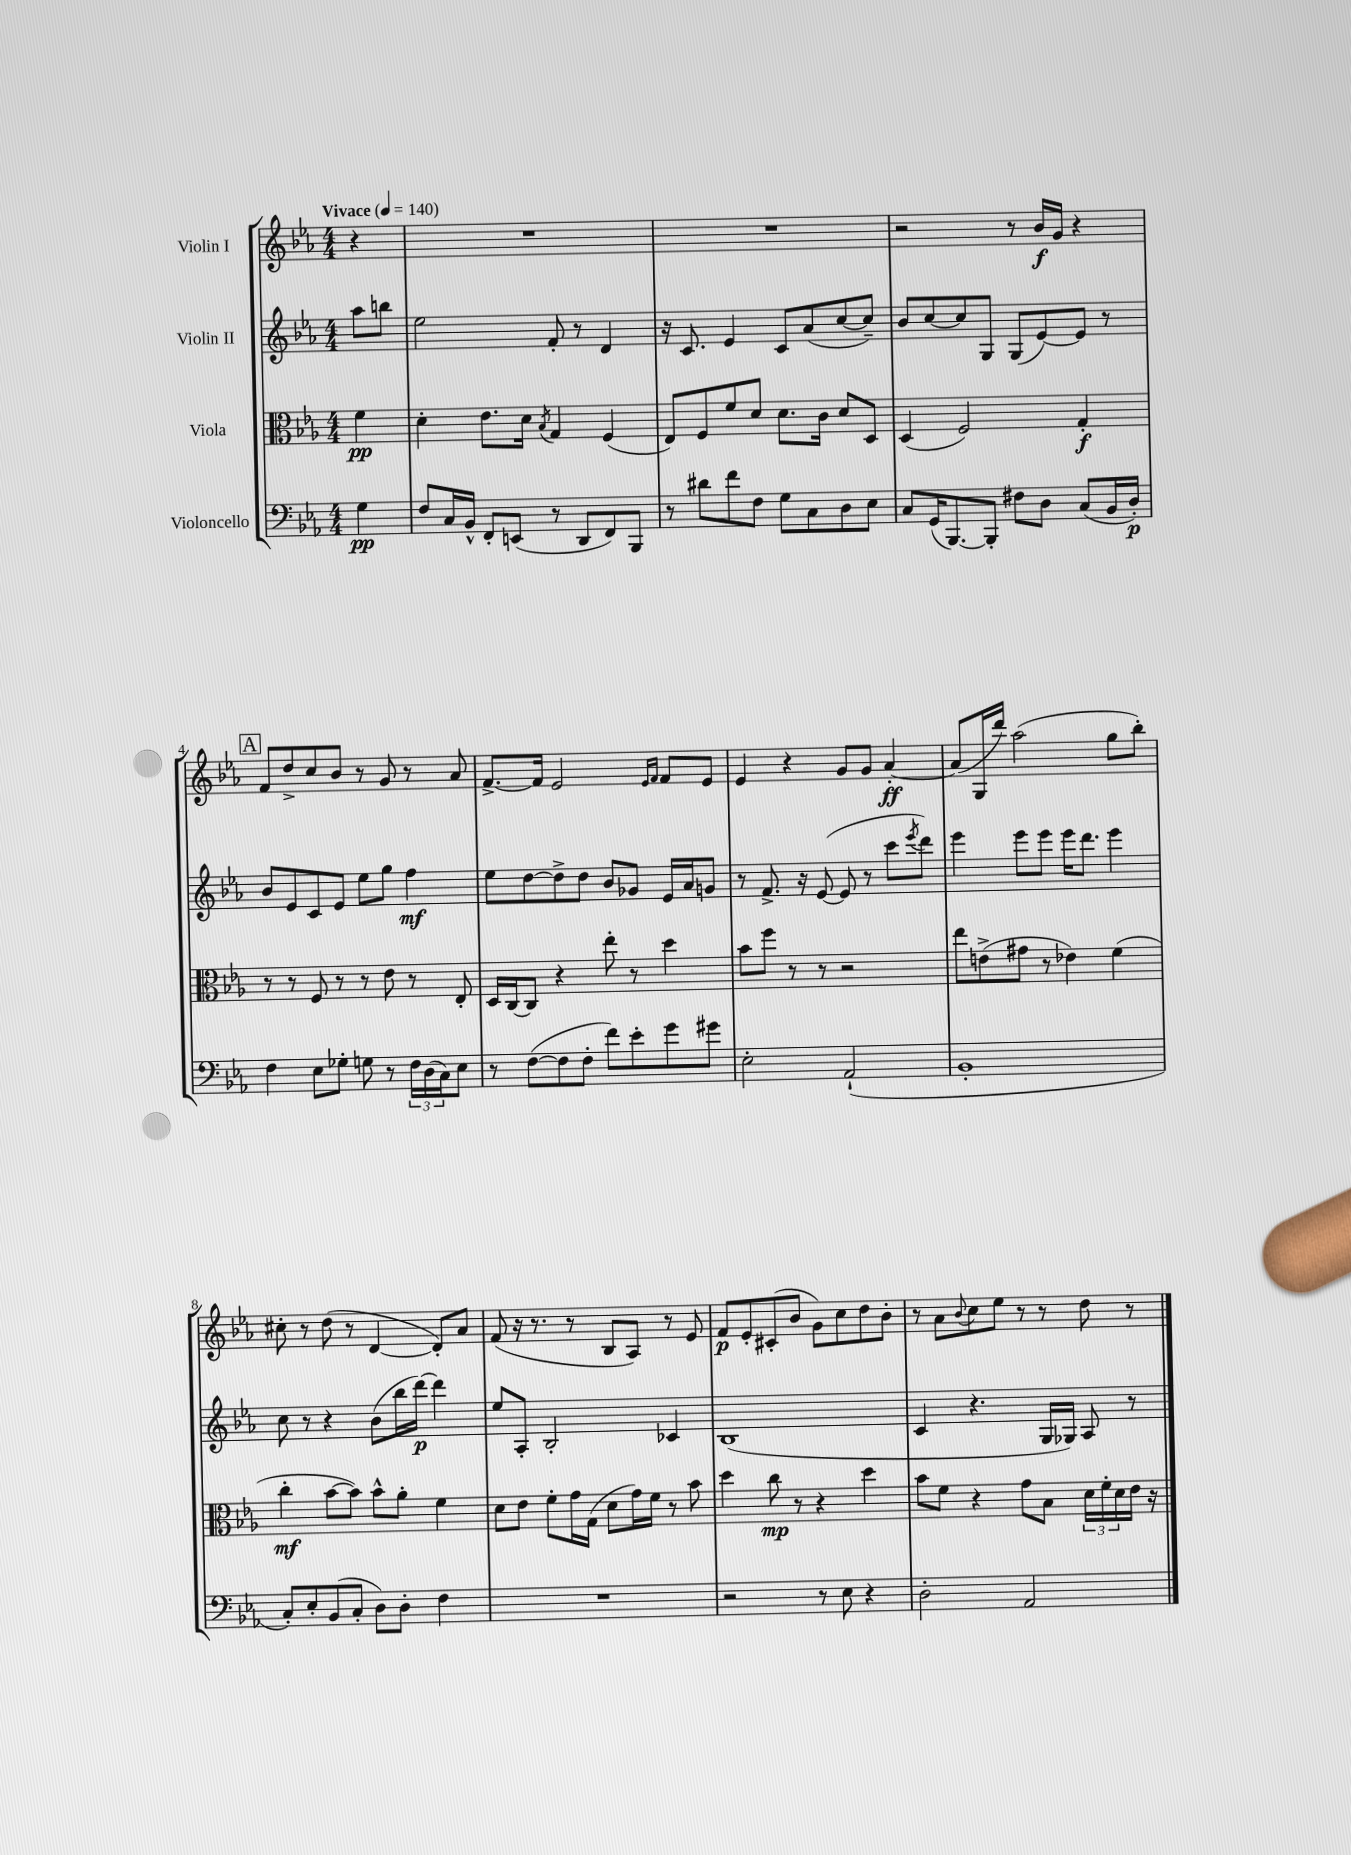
<<
\new StaffGroup <<
\new Staff = "s0" \with { instrumentName = "Violin I" } {
    \clef treble \key ees \major \numericTimeSignature \time 4/4 \partial 4 \tempo "Vivace" 4 = 140
    r4 |
    R1 |
    R1 |
    r2 r8 bes'16\f g'16 r4 |
    \mark \markup { \box "A" } f'8 d''8-> c''8 bes'8 r8 g'8 r8 aes'8 |
    f'8.~-> f'16 ees'2 \grace { ees'16 f'16 } f'8 ees'8 |
    ees'4 r4 g'8 g'8 aes'4~-.\ff |
    aes'8( g16 d'''16) aes''2( g''8 bes''8-.) |
    cis''8-. r8 d''8( r8 d'4~ d'8-.) aes'8 |
    f'8( r16 r8. r8 bes8 aes8) r8 ees'8 |
    f'8\p ees'8-. cis'8-.( bes'8 g'8) c''8 d''8 bes'8-. |
    r8 aes'8 \appoggiatura { bes'8 } c''8 ees''8 r8 r8 d''8 r8 \bar "|." |
}
\new Staff = "s1" \with { instrumentName = "Violin II" } {
    \clef treble \key ees \major \numericTimeSignature \time 4/4 \partial 4
    aes''8 b''8 |
    ees''2 f'8-. r8 d'4 |
    r16 c'8. ees'4 c'8 aes'8( c''8~ c''8--) |
    bes'8 c''8~ c''8 g8 g8( ees'8~) ees'8 r8 |
    \mark \markup { \box "A" } bes'8 ees'8 c'8 ees'8 ees''8 g''8 f''4\mf |
    ees''8 d''8~ d''8-> d''8 bes'8 ges'8 ees'16 aes'16 g'8 |
    r8 f'8.-> r16 ees'8~( ees'8 r8 c'''8 \acciaccatura { ees'''8 } d'''8) |
    ees'''4 ees'''8 ees'''8 ees'''16 d'''8. ees'''4 |
    c''8 r8 r4 bes'8( bes''16 d'''16~\p) d'''4 |
    ees''8 aes8-. bes2-. ces'4 |
    bes1( |
    c'4 r4. g16 ges16) aes8 r8 \bar "|." |
}
\new Staff = "s2" \with { instrumentName = "Viola" } {
    \clef alto \key ees \major \numericTimeSignature \time 4/4 \partial 4
    f'4\pp |
    d'4-. ees'8. d'16 \acciaccatura { bes8 } g4 f4( |
    ees8) f8 f'8 d'8 d'8. c'16 d'8 d8 |
    d4( f2) g4-.\f |
    \mark \markup { \box "A" } r8 r8 f8 r8 r8 ees'8 r8 ees8-. |
    d16 c16~ c8 r4 ees''8-. r8 d''4 |
    bes'8 f''8 r8 r8 r2 |
    ees''8 e'8->( gis'8 r8 ees'4) f'4( |
    c''4-.\mf bes'8~ bes'8) bes'8-^ aes'8-. f'4 |
    d'8 ees'8 f'8-. g'16 g16( d'8 g'16) f'16 r8 bes'8 |
    d''4 c''8\mp r8 r4 d''4 |
    bes'8 f'8 r4 g'8 bes8 \tuplet 3/2 { d'16 f'16-. d'16 } ees'16 r16 \bar "|." |
}
\new Staff = "s3" \with { instrumentName = "Violoncello" } {
    \clef bass \key ees \major \numericTimeSignature \time 4/4 \partial 4
    g4\pp |
    f8 c16 bes,16-^ f,8-. e,8( r8 d,8 f,8) bes,,8 |
    r8 dis'8 f'8 f8 g8 c8 d8 ees8 |
    c8 g,16( bes,,8.~) bes,,8-. fis8 d8 c8( bes,16 d16-.\p) |
    \mark \markup { \box "A" } f4 ees8 ges8-. g8 r8 \tuplet 3/2 { f16 d16( c16) } ees8 |
    r8 f8~( f8 f8-. f'8) ees'8-. g'8 gis'8 |
    ees2-. aes,2-!( |
    bes,1-. |
    c8-.) ees8-. bes,8( c8-. d8) d8-. f4 |
    R1 |
    r2 r8 ees8 r4 |
    d2-. aes,2 \bar "|." |
}
>>
>>
